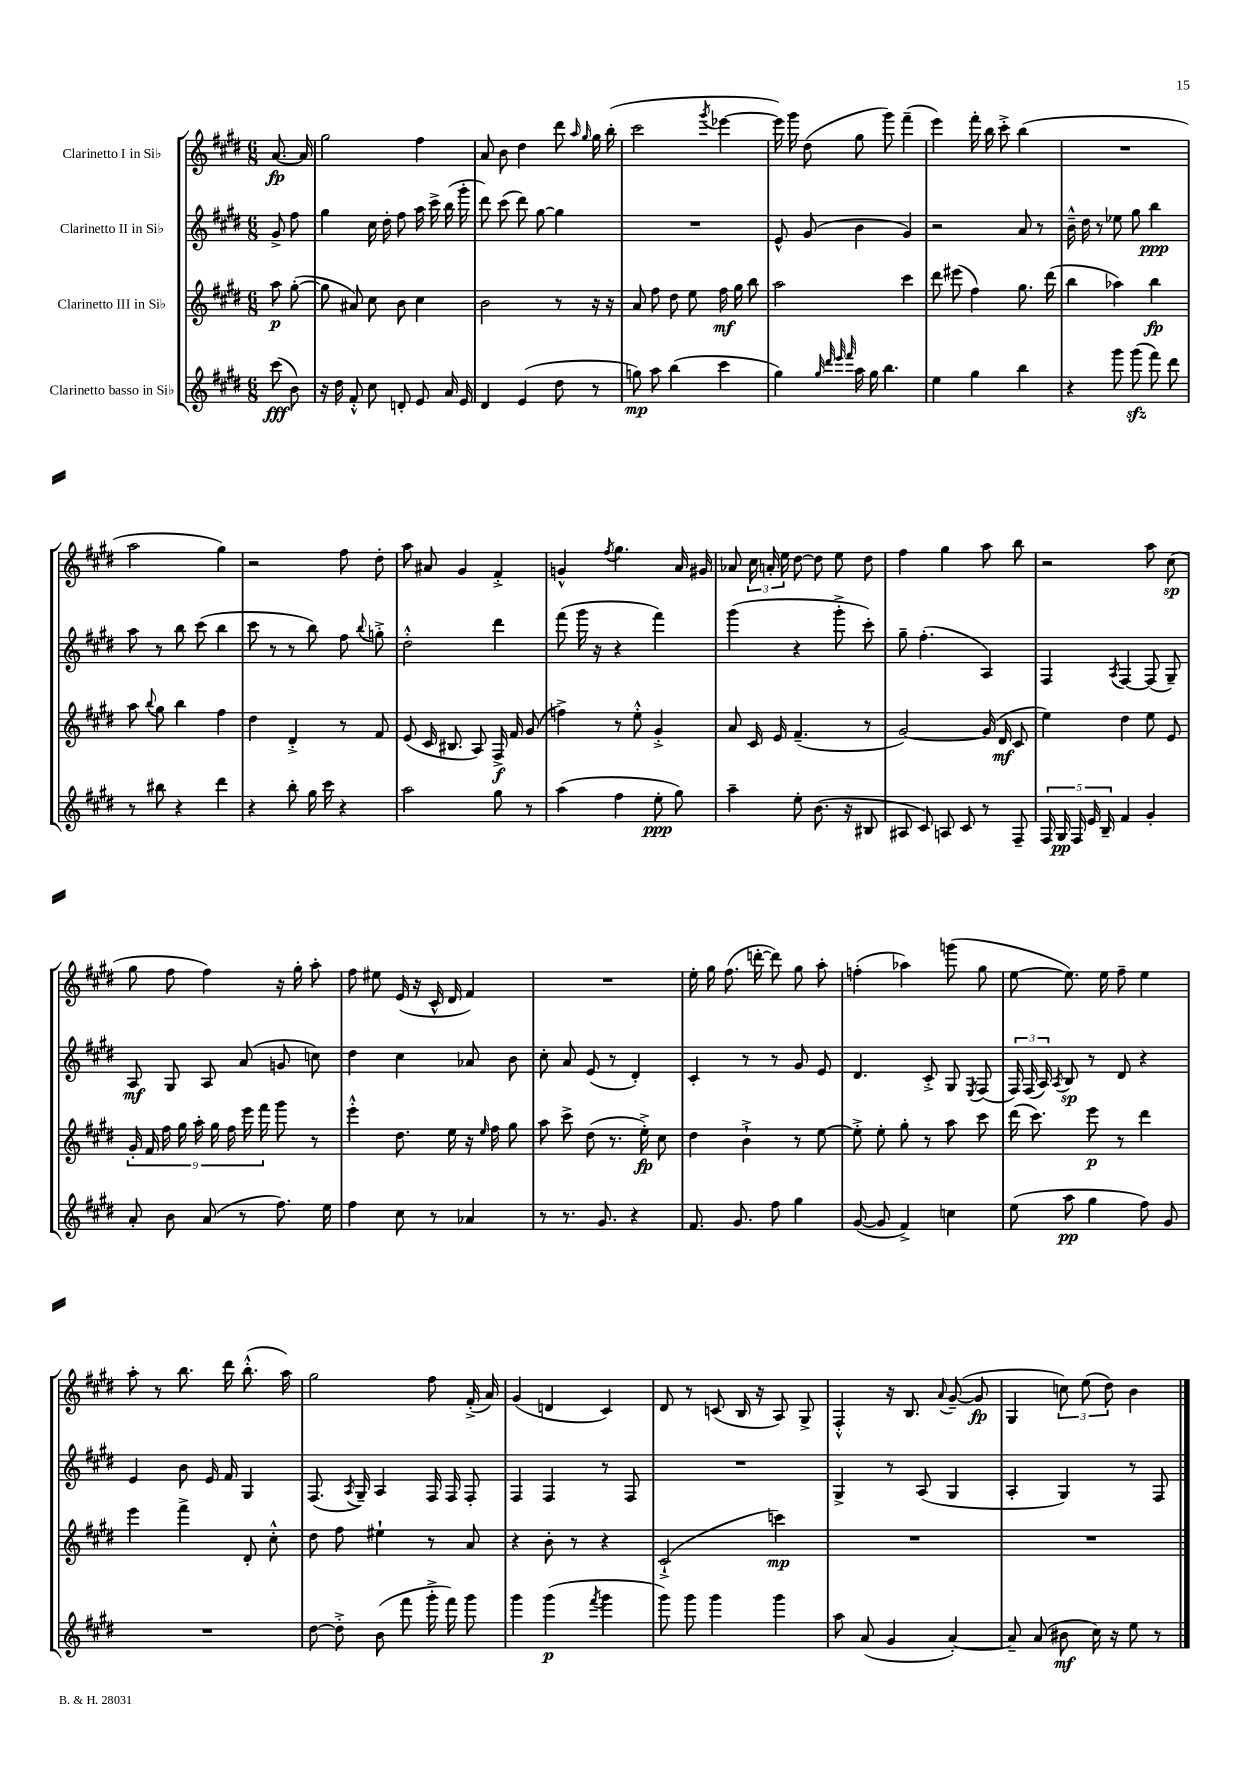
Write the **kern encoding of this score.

**kern	**kern	**kern	**kern
*staff4	*staff3	*staff2	*staff1
*clefG2	*clefG2	*clefG2	*clefG2
*k[f#c#g#d#]	*k[f#c#g#d#]	*k[f#c#g#d#]	*k[f#c#g#d#]
*M6/8	*M6/8	*M6/8	*M6/8
(8ccc#\	8aa\	8g#^/	[8.a/
8b\)	([8gg#'\	8ff#\	.
.	.	.	16a/]
=	=	=	=
16r	8gg#\]	4gg#\	2gg#\
16dd#\	.	.	.
8f#'^^/	8a#/)	.	.
8cc#\	8cc#\	16cc#\	.
.	.	16dd#'\	.
8d'/	8b\	8ff#\	.
8e/	4cc#\	16aa\	4ff#\
.	.	16ccc#^\	.
16a/	.	(16bb\	.
16e/	.	16ggg#'\	.
=	=	=	=
4d#/	2b\	8ddd#\)	8a/
.	.	(8ccc#\	8b\
(4e/	.	8ddd#\)	4dd#\
.	.	[8gg#\	.
8dd#\	8r	4gg#\]	8ddd#\
.	.	.	16qqaa/
.	.	.	16qqgg#/
8r	16r	.	16gg#\
.	16r	.	(16bb'\
=	=	=	=
8gg\)	8a/	2.r	2ccc#\
8aa\	8ff#\	.	.
(4bb\	8dd#\	.	.
.	8ee\	.	.
.	.	.	8qggg#/
4ccc#\	16ff#\	.	[4eee-\
.	16gg#\	.	.
.	8bb\	.	.
=	=	=	=
4gg#\)	2aa\	8e^^/	16eee-\])
.	.	.	16ggg#\
.	.	(8g#/	(8dd#\
32qqgg#/	.	.	.
32qqddd#/	.	.	.
32qqeee/	.	.	.
32qqfff#/	.	.	.
16aa\	.	4b\	8gg#\
16gg#\	.	.	.
4.bb\	.	.	8ggg#\)
.	4ccc#\	4g#/)	(4fff#~\
=	=	=	=
4ee\	8ddd#\	2r	4eee\)
.	(8eee#\	.	.
4gg#\	4ff#\)	.	16fff#'\
.	.	.	16bb\
.	.	.	8ccc#'^\
4bb\	8.gg#\	8a/	(4bb\
.	.	8r	.
.	(16ddd#\	.	.
=	=	=	=
4r	4bb\	16b~^^\	2.r
.	.	16dd#\	.
.	.	8r	.
8ggg#\	4aa-\)	8ee-\	.
(8ggg#\	.	8gg#\	.
8fff#\)	4bb\	4bb\	.
8ddd#\	.	.	.
=	=	=	=
8r	8aa\	8aa\	2aa\
.	8qqbb/	.	.
8bb#\	8gg#\	8r	.
4r	4bb\	8bb\	.
.	.	(8ccc#\	.
4ddd#\	4ff#\	4bb\	4gg#\)
=	=	=	=
4r	4dd#\	8ccc#\	2r
.	.	8r	.
8bb'\	4d#'^/	8r	.
16gg#\	.	8bb\)	.
16ccc#\	.	.	.
4r	8r	8ff#\	8ff#\
.	.	8qqbb/	.
.	8f#/	8gg'^\	8dd#'\
=	=	=	=
2aa\	(8e/	2dd#'^^\	8aa\
.	16c#/	.	8a#/
.	8.B#/	.	.
.	.	.	4g#/
.	8A/)	.	.
8gg#\	16F#^/	4ddd#\	4f#'^/
.	16f#/	.	.
8r	(8g#/	.	.
=	=	=	=
(4aa\	4ff^\)	(8fff#\	4g^^/
.	.	16ggg#\	.
.	.	16r	.
.	.	.	8qff#/
4ff#\	8r	4r	4.gg#\
.	8ee'^^\	.	.
8ee'\	4g#'^/	4fff#\)	.
8gg#\)	.	.	16a/
.	.	.	16g#/
=	=	=	=
4aa~\	8a/	(4ggg#\	8a-/
.	16c#/	.	24cc#\
.	.	.	24a'/
.	16e/	.	.
.	.	.	24ee\
8ee'\	(4.f#~/	4r	[8dd#\
(8.b\	.	.	8dd#\]
.	.	8ggg#'^\	8ee\
16r	.	.	.
8B#/	8r	8ccc#'\)	8dd#\
=	=	=	=
8A#/	[2g#/)	8gg#~\	4ff#\
8c#/)	.	(4.ff#'\	.
8A/	.	.	4gg#\
8c#/	.	.	.
8r	(16g#/]	4A/)	8aa\
.	16d#/	.	.
8F#~/	8c#/	.	8bb\
=	=	=	=
20F#/	4ee\)	4F#/	2r
20G#/	.	.	.
20F#/	.	.	.
20e/	.	.	.
20B~/	.	.	.
.	.	8qA/	.
4f#/	4dd#\	[4F#/	.
4g#'/	8ee\	(8F#/]	8aa\
.	8e/	8G#~/)	(8cc#\
=	=	=	=
8a'/	18g#'/	8A/	8gg#\
.	18f#/	.	.
.	18ff#\	.	.
8b\	.	8G#/	8ff#\
.	18gg#\	.	.
.	18aa'\	.	.
(8a/	.	8A/	4ff#\)
.	18gg#\	.	.
.	18ff#\	.	.
8r	.	(8a/	.
.	18eee\	.	.
.	18fff#\	.	.
8.ff#\)	8ggg#\	8g/	16r
.	.	.	16gg#'\
.	8r	8cc\)	8aa'\
16ee\	.	.	.
=	=	=	=
4ff#\	4eee'^^\	4dd#\	8ff#\
.	.	.	8ee#\
8cc#\	8.dd#\	4cc#\	(16e/
.	.	.	16r
8r	.	.	16c#^^/
.	16ee\	.	16d#/
4a-/	16r	8a-/	4f#/)
.	16qqee/	.	.
.	16ff#\	.	.
.	8gg#\	8b\	.
=	=	=	=
8r	8aa\	8cc#'\	2.r
8.r	8ccc#^\	8a/	.
.	(8dd#\	(8e/	.
8.g#/	.	.	.
.	8.r	8r	.
4r	.	4d#'/)	.
.	16ee'^\)	.	.
.	8cc#\	.	.
=	=	=	=
8.f#/	4dd#\	4c#'/	16ee'\
.	.	.	16gg#\
.	.	.	(8.ff#\
8.g#/	.	.	.
.	4b`^\	8r	.
.	.	.	[16ddd'\
8ff#\	.	8r	8ddd\])
4gg#\	8r	8g#/	8gg#\
.	[8ee\	8e/	8aa'\
=	=	=	=
([8g#/	8ee'^\]	4.d#/	(4ff'\
8g#/]	8ee'\	.	.
4f#^/)	8gg#'\	.	4aa-\)
.	8r	8c#'^/	.
4cc\	8aa\	8G#/	(8ggg\
.	.	8qE/	.
.	8ccc#\	(8F#/	8gg#\
=	=	=	=
(8ee\	(16ddd#\	24F#/)	[8ee\
.	.	(24F#/	.
.	8.ccc#\)	.	.
.	.	24A/)	.
.	.	8qA/	.
8aa\	.	8B/	8.ee\])
4gg#\	8eee\	8r	.
.	.	.	16ee\
.	8r	8d#/	8ff#~\
8ff#\)	4ddd#\	4r	4ee\
8g#/	.	.	.
=	=	=	=
2.r	4eee\	4e/	8aa'\
.	.	.	8r
.	4fff#^\	8b\	8.bb\
.	.	16e/	.
.	.	16f#/	16ddd#\
.	8d#'/	4G#/	(8.bb'^^\
.	8cc#'^^\	.	.
.	.	.	16aa\)
=	=	=	=
[8dd#\	8dd#\	(8.F#/	2gg#\
8dd#'^\]	8ff#\	.	.
.	.	8qA/	.
.	.	16G#~/)	.
(8b\	4ee#`\	4A/	.
8fff#\	.	.	.
16ggg#'^\	8r	16F#/	8ff#\
16fff#\)	.	16F#/	.
8ggg#\	8a/	8F#'/	(16f#'^/
.	.	.	16a/)
=	=	=	=
4ggg#\	4r	4F#/	(4g#/
(4ggg#\	8b'\	4F#/	4d/
.	8r	.	.
8qfff#/	.	.	.
4ggg#\	4r	8r	4c#/)
.	.	8F#/	.
=	=	=	=
8ggg#\)	(2c#`^/	2.r	8d#/
8ggg#\	.	.	8r
4ggg#\	.	.	(8c/
.	.	.	16B/
.	.	.	16r
4ggg#\	4ccc\)	.	8A/)
.	.	.	8G#^/
=	=	=	=
8aa\	2.r	4G#^/	4F#'^^/
(8a/	.	.	.
4g#/	.	8r	16r
.	.	.	8.B/
.	.	(8A/	.
.	.	.	8qqa/
[4a'/)	.	4G#/	([8g#~/
.	.	.	8g#/]
=	=	=	=
8a~/]	2.r	4A'/	4G#/
(8a/	.	.	.
8b#\	.	4G#/)	12cc\)
.	.	.	(12ee\
16cc#\)	.	.	.
.	.	.	12dd#\)
16r	.	.	.
8ee\	.	8r	4b\
8r	.	8F#/	.
==	==	==	==
*-	*-	*-	*-
